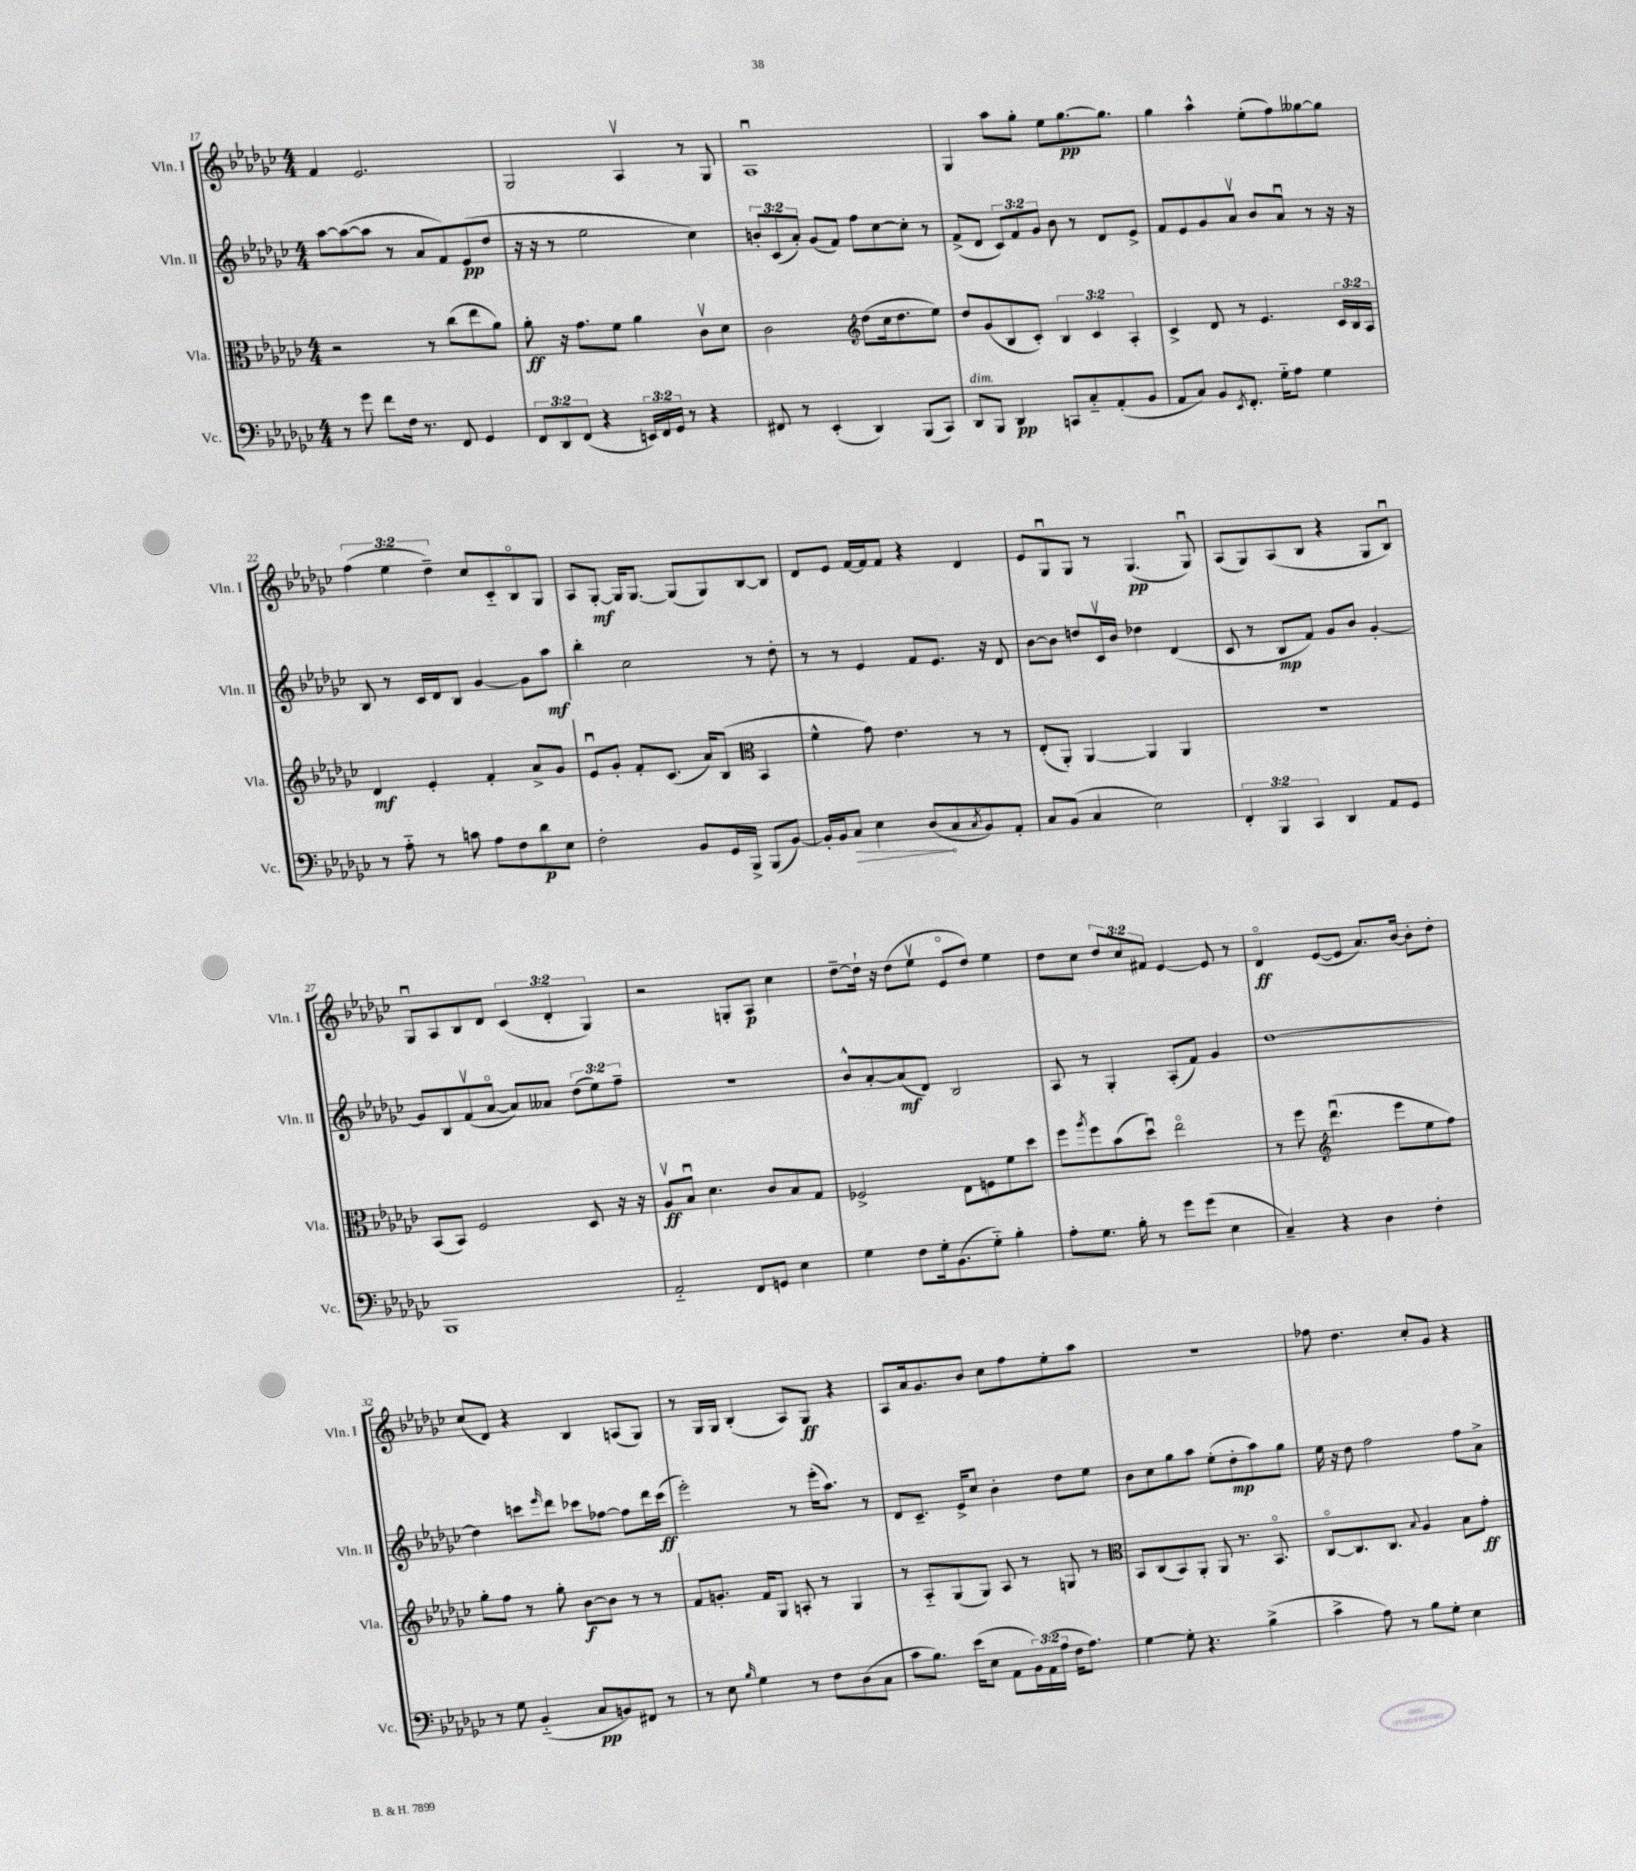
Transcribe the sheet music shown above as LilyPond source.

<<
\new StaffGroup <<
\new Staff = "s0" \with { instrumentName = "Vln. I" shortInstrumentName = "Vln. I" } {
    \clef treble \key ges \major \numericTimeSignature \time 4/4 \override Staff.TupletNumber.text = #tuplet-number::calc-fraction-text
    f'4 ees'2. |
    ges2 aes4\upbow r8 ges8 |
    aes1\downbow |
    ges4 aes''8 ges''8-. ees''8 ges''8.~\pp ges''8. |
    ges''4 aes''4-^ ees''8-.( f''8) geses''8~ geses''8 |
    \tuplet 3/2 { f''4( ees''4 des''4--) } ces''8 ces'8-_ bes8\flageolet ges8 |
    aes8 ges8~-.\mf ges16 ges8.~ ges8( ges8) bes8~ bes8 |
    des'8 ees'8 f'16~ f'16 f'8 r4 des'4 |
    ees'8 ges8\downbow ges8 r8 ges4.\pp( ges8\downbow) |
    aes8( ges8) aes8( bes8 r4 ges8 bes8\downbow) |
    ges8\downbow aes8 bes8 des'8 \tuplet 3/2 { ces'4( des'4-. ges4) } |
    r2 g8-. aes8\p ces''4 |
    des''8~-- des''16-! r16 des''8( ees''8\upbow ees'8\flageolet des''8) ees''4 |
    des''8 ces''8 \tuplet 3/2 { des''8 ces''8 fis'8 } ees'4~ ees'8 r8 |
    des'4\flageolet\ff ees'8~( ees'8 aes'8.) bes'16~ bes'8-. des''8-. |
    ces''8( des'8) r4 bes4 a8( ges8) |
    r8 ges16 ges16 bes4-.( aes8) ges8\ff r4 |
    aes8 aes'16 ges'8. bes'8 ces''8 f''8 ees''8-. aes''8 |
    R1 |
    fes''8 des''4. ces''8-. ges'8 r4 \bar "|." |
}
\new Staff = "s1" \with { instrumentName = "Vln. II" shortInstrumentName = "Vln. II" } {
    \clef treble \key ges \major \numericTimeSignature \time 4/4 \override Staff.TupletNumber.text = #tuplet-number::calc-fraction-text
    aes''8~ aes''8~( aes''8 r8 aes'8 f'8) ees'8\pp( des''8 |
    r16 r16 r8 ees''2 ces''4) |
    \tuplet 3/2 { b'8-. ces'8( aes'8-.) } ges'8( f'8) f''8 ces''8~ ces''8-. r8 |
    f'8->( des'8 \tuplet 3/2 { ces'8) f'8 ges'8 } bes'8 r8 des'8 ees'8-> |
    f'8 ees'8 ges'8 aes'8\upbow bes'8 aes'8\downbow r8 r16 r16 |
    bes8 r8 ces'16 des'16 bes8 ges'4~ ges'8 aes''8\mf |
    bes''4-. ces''2 r8 des''8-. |
    r8 r8 ees'4 f'8 ees'8. r16 des'8 |
    bes'8~ bes'8 d''8 ces'16\upbow bes'16 des''4 des'4( |
    ces'8 r8 bes8\mp f'8) ges'8 bes'8 ges'4~-. |
    ges'8 bes8 f'8\upbow( aes'8~\flageolet aes'8) aeses'8 \tuplet 3/2 { des''8( ees''8) f''8-- } |
    R1 |
    bes'8-^ aes'8~-. aes'8\mf( des'8) bes2 |
    aes8 r8 ges4-. aes8-.( f'8) ges'4 |
    des''1~ |
    des''4 c'''8 \grace { ees'''16 } des'''8 ces'''8 fes''8~ fes''8 des'''16 ces'''16\ff( |
    ees'''2-.) r8 ees'''16-.( aes''8.) r8 |
    des'8 ces'8.-- ees'16-> ces''8 bes'4-. des''8 ees''8 |
    bes'8 ces''8 ges''8 aes''8 ees''8-.( des''8-.\mp aes''8) ges''8 |
    ees''16 r16 des''8 f''2 f''8 aes'8-> \bar "|." |
}
\new Staff = "s2" \with { instrumentName = "Vla." shortInstrumentName = "Vla." } {
    \clef alto \key ges \major \numericTimeSignature \time 4/4 \override Staff.TupletNumber.text = #tuplet-number::calc-fraction-text
    r2 r8 ces''8( ees''8 aes'8) |
    aes'8-.\ff r16 ges'8. f'8 aes'4 ces'8\upbow des'8 |
    ces'2 \clef treble des''8( ces''16 des''8. ees''8) |
    des''8 ges'8( bes8 ces'8-.) \tuplet 3/2 { bes4 ces'4 aes4-. } |
    ces'4-> des'8 r8 ees'4. \tuplet 3/2 { ces'16 bes16 aes16 } |
    des'4\mf ees'4-. f'4-. aes'8-> ges'8 |
    ees'8\downbow ges'8-. f'8-. ces'8.( aes'16) bes8( \clef alto bes,4 |
    f'4-^ ges'8) ees'4. r8 r8 |
    ees8-.( aes,8-.) aes,4~ aes,4 aes,4 |
    r1 |
    bes,8( bes,8) f2 des8 r16 r16 |
    aes8\upbow\ff bes8\downbow des'4. ces'8 bes8 ges8 |
    fes2-> ees8 f8 f'8 des''8 |
    f''8 \acciaccatura { aes''8 } f''8 bes'8( des''8\downbow) ees''2\flageolet |
    r8 f''8 \clef treble des'''4.\downbow( ees'''8 ees''8 f''8) |
    ges''8-. f''8 r8 ges''8-. bes'8~\f bes'8 r8 r8 |
    f'8 g'8.-. f'16 ges8 a8-. r8 ges4 |
    r8 aes8-_ ges8( ges8) aes8 r8 g8 r8 |
    \clef alto bes,8 ces8( bes,8) aes,8-. aes,8 r8. bes,8.\flageolet |
    ces8~\flageolet ces8. ces8. \appoggiatura { bes8 } aes4 bes8 ges'8-.\ff \bar "|." |
}
\new Staff = "s3" \with { instrumentName = "Vc." shortInstrumentName = "Vc." } {
    \clef bass \key ges \major \numericTimeSignature \time 4/4 \override Staff.TupletNumber.text = #tuplet-number::calc-fraction-text
    r8 ges'8 f'8 f16 r8. f,8 ges,4 |
    \tuplet 3/2 { f,8 des,8 f,8( } r4 \tuplet 3/2 { e,16) f,16 ges,16 } r8 r4 |
    fis,8 r8 ees,4-.( des,4) bes,,8( ces,8) |
    des,8^\markup { \italic "dim." } bes,,8 des,4\pp c,8 ces8-_ aes,8-.( bes,8 |
    aes,8 ces8) bes,8 \acciaccatura { ees,8 } f,8.-. ges16-_ aes8 ges4 |
    r8 aes8-_ r8 c'8 aes8 f8 des'8\p ees8 |
    f2-. bes,8 ges,16 bes,,16-> bes,,8( bes,8~) |
    bes,16-. bes,16 \once \override Hairpin.circled-tip = ##t ces8\> ees4 des8\!( ces8 \acciaccatura { ces8 } bes,8) aes,8-. |
    ces8 bes,8( ces4 ees2) |
    \tuplet 3/2 { f,4-. bes,,4 ces,4 } des,4 aes,8 ges,8 |
    bes,,1 |
    aes,2-_ f,8 g,8 ees4 |
    ges4 f8 ges16-. bes,8.( ges8-_) bes4-. |
    aes8-. ges8. bes16-. r8 ges'8 ges'8( ees4 |
    ces4--) r4 des4 f4-. |
    r8 ges8 bes,4-_( ces8\pp b,8) fis,8 r8 |
    r8 ees8 \grace { bes16 } ges4 r8 f8 des8( ces8 |
    ces'8 bes8.) ees'16( ees8 aes,8 \tuplet 3/2 { bes,16) aes,16( aes16 } f16 aes8.) |
    ges4~ ges8-. r4. bes4->( |
    ces'4-> aes8) r8 bes8 ges8-. ees4 \bar "|." |
}
>>
>>
\layout { \context { \Score currentBarNumber = #17 } }
